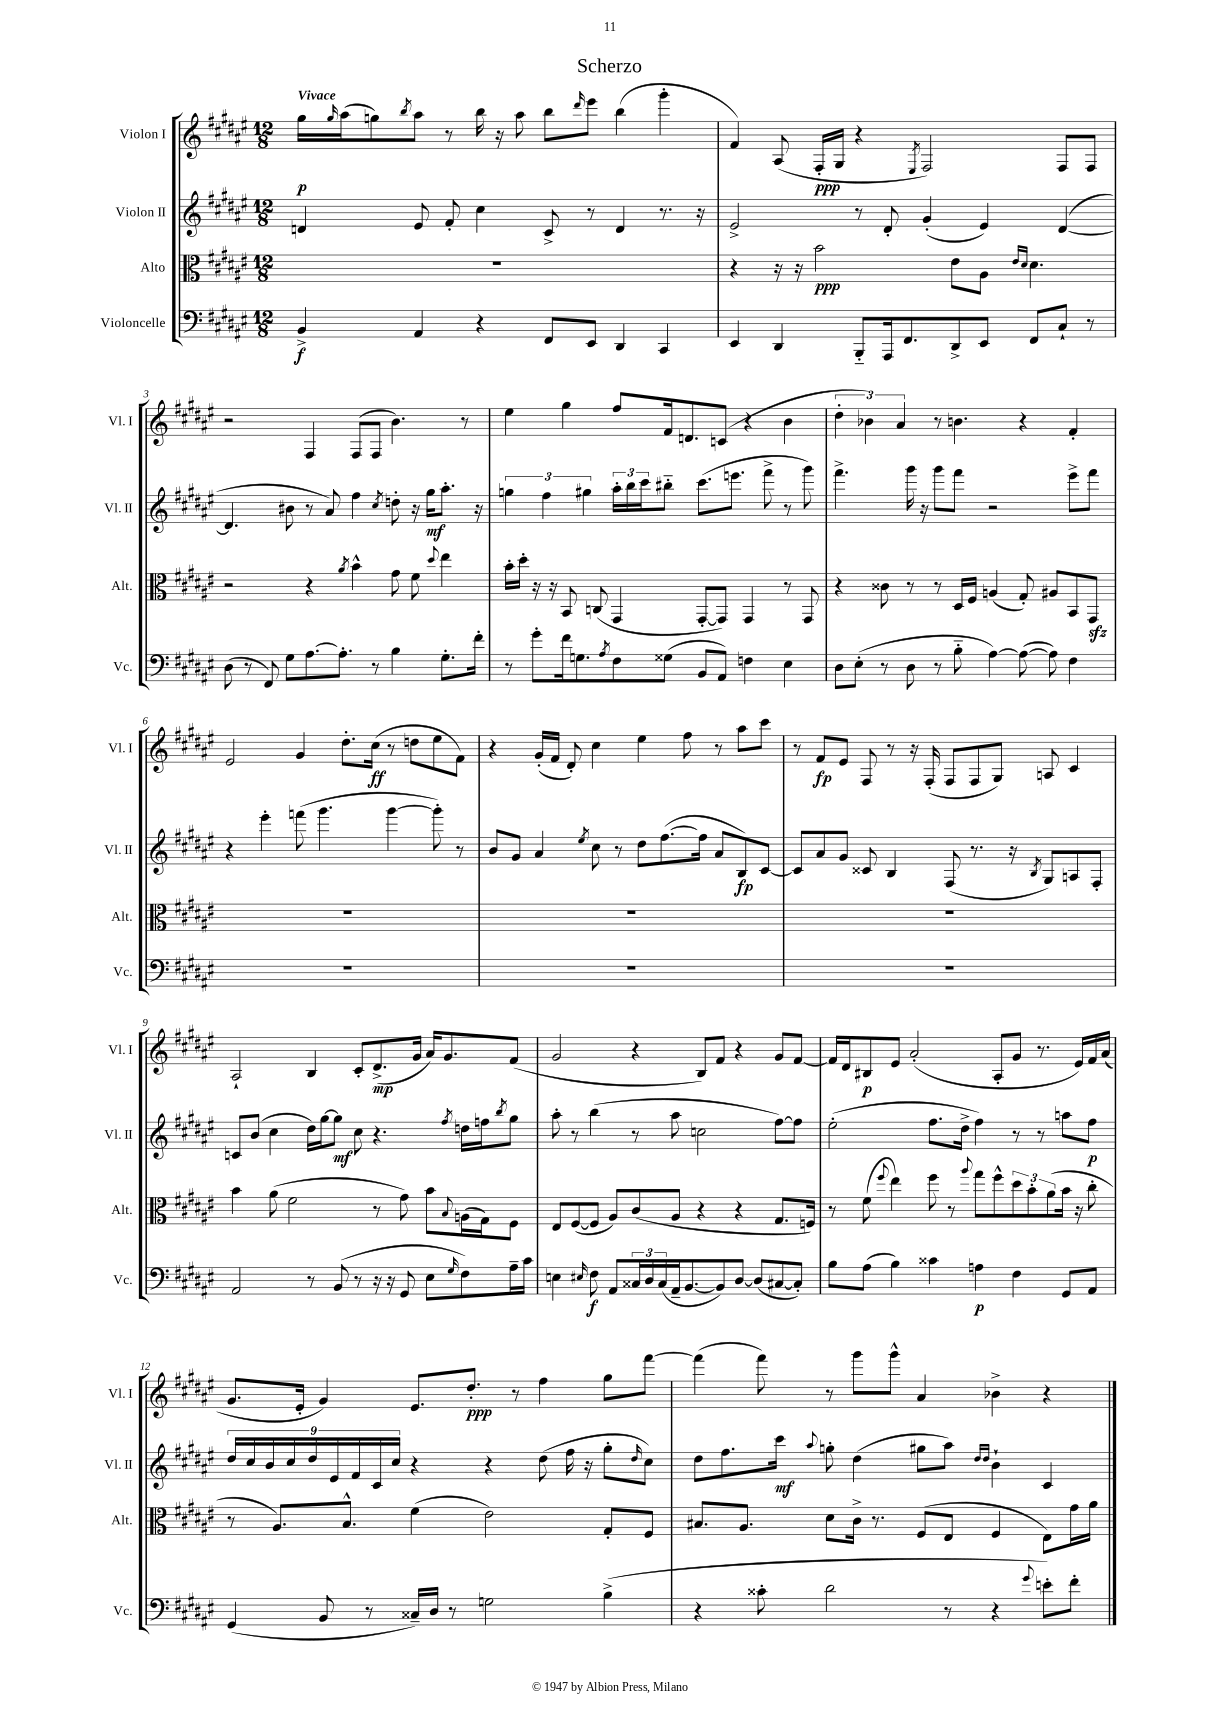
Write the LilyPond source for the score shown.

\header { title = "Scherzo" }
<<
\new StaffGroup <<
\new Staff = "s0" \with { instrumentName = "Violon I" shortInstrumentName = "Vl. I" } {
    \clef treble \key fis \major \numericTimeSignature \time 12/8 \tempo "Vivace"
    gis''16\p \grace { gis''16 } ais''16( g''8) \acciaccatura { b''8 } ais''8 r8 b''16 r16 ais''8 b''8 \grace { dis'''16 } eis'''8 b''4( gis'''4-. |
    fis'4) ais8( fis16-.\ppp gis16 r4 \acciaccatura { eis8 } fis2) fis8 fis8 |
    r2 fis4 fis8( fis8 b'4.) r8 |
    eis''4 gis''4 fis''8 fis'16 d'8. c'8( r4 b'4 |
    \tuplet 3/2 { dis''4-. bes'4) ais'4 } r8 b'4. r4 fis'4-. |
    eis'2 gis'4 dis''8.-. cis''16\ff( r8 d''8 eis''8 fis'8) |
    r4 gis'16-.( fis'16 dis'8-.) cis''4 eis''4 fis''8 r8 ais''8 cis'''8 |
    r8 fis'8\fp eis'8 fis8 r8 r16 fis16-.( fis8 fis8 gis8) a8 cis'4 |
    ais2-! b4 cis'8-. dis'8.->\mp( gis'16 ais'16) gis'8. fis'8( |
    gis'2 r4 b8) fis'8 r4 gis'8 fis'8~ |
    fis'16 dis'16 bis8\p eis'8 ais'2-.( ais8-. gis'8 r8. eis'16) fis'16 ais'16( |
    gis'8. eis'16-. gis'4) eis'8. dis''8.-.\ppp r8 fis''4 gis''8 fis'''8~ |
    fis'''4( fis'''8) r8 gis'''8 gis'''8-^ ais'4 bes'4-> r4 \bar "|." |
}
\new Staff = "s1" \with { instrumentName = "Violon II" shortInstrumentName = "Vl. II" } {
    \clef treble \key fis \major \numericTimeSignature \time 12/8
    d'4 eis'8 fis'8-. cis''4 cis'8-> r8 d'4 r8. r16 |
    eis'2-> r8 dis'8-. gis'4-.( eis'4) dis'4~( |
    dis'4. bis'8 r8 ais'8) fis''4 \acciaccatura { cis''8 } d''8-. r16 gis''16\mf ais''8.-. r16 |
    \tuplet 3/2 { g''4 fis''4 gis''4 } \tuplet 3/2 { ais''16-. b''16 cis'''16 } bis''8-_ cis'''8.( e'''8. fis'''8-> r8 gis'''8) |
    fis'''4.-> gis'''16 r16 gis'''8 fis'''8 r2 eis'''8-> fis'''8 |
    r4 eis'''4-. f'''8( gis'''4. gis'''4~ gis'''8-.) r8 |
    b'8 gis'8 ais'4 \acciaccatura { eis''8 } cis''8 r8 dis''8 fis''8.~( fis''16 ais'8 b8\fp) cis'8~ |
    cis'8 ais'8 gis'8 cisis'8 b4 fis8( r8. r16 \acciaccatura { b8 } gis8) a8 fis8-. |
    c'8 b'8( cis''4 dis''16) gis''16~ gis''8\mf cis''8 r4. \acciaccatura { fis''8 } d''16 f''16 \acciaccatura { b''8 } gis''8 |
    ais''8-. r8 b''4( r8 ais''8 c''2 fis''8~) fis''8 |
    eis''2-.( fis''8. dis''16-> fis''4) r8 r8 a''8 fis''8\p |
    \tuplet 9/8 { dis''16 cis''16 b'16 cis''16 dis''16 eis'16 fis'16 cis'16 cis''16 } r4 r4 dis''8( fis''16 r16 gis''8-. \grace { dis''16 } cis''8) |
    dis''8 fis''8. cis'''16\mf \appoggiatura { ais''8 } g''8-. dis''4( gis''8 ais''8) \grace { dis''16 dis''16 } b'4-! cis'4 \bar "|." |
}
\new Staff = "s2" \with { instrumentName = "Alto" shortInstrumentName = "Alt." } {
    \clef alto \key fis \major \numericTimeSignature \time 12/8
    R1. |
    r4 r16 r16 b'2\ppp eis'8 ais8 \grace { eis'16 dis'16 } dis'4. |
    r2 r4 \acciaccatura { ais'8 } b'4-^ gis'8 fis'8 \appoggiatura { dis''8 } eis''4 |
    b'16-. dis''16-. r16 r16 b,8 c8( gis,4 gis,8~-. gis,8) gis,4 r8 gis,8 |
    r4 cisis'8 r8 r8 dis16 fis16 a4( gis8-.) ais8 b,8 gis,8\sfz |
    R1. |
    R1. |
    R1. |
    b'4 ais'8( fis'2 r8 gis'8) b'8 \appoggiatura { b8 } a16( gis16) fis8 |
    eis8 fis8~( fis8 ais8) cis'8( ais8 r4 r4 gis8. f16) |
    r8 fis'8( \appoggiatura { fis''8 } eis''4) fis''8 r8 \appoggiatura { ais''8 } gis''8 fis''8-^ \tuplet 3/2 { dis''8 b'8-. ais'8( } b'16 r16 cis''8-. |
    r8 ais8.) b8.-^ fis'4( eis'2) gis8-. fis8 |
    bis8. ais8. dis'8 cis'16-> r8. fis8( eis8 fis4 eis8) gis'16 ais'16 \bar "|." |
}
\new Staff = "s3" \with { instrumentName = "Violoncelle" shortInstrumentName = "Vc." } {
    \clef bass \key fis \major \numericTimeSignature \time 12/8
    b,4->\f ais,4 r4 fis,8 eis,8 dis,4 cis,4 |
    eis,4 dis,4 b,,8-_ ais,,16 fis,8. dis,8-> eis,8 fis,8 cis8-! r8 |
    dis8( r8 fis,8) gis8 ais8.~ ais8.-. r8 b4 gis8.-. fis'16-. |
    r8 gis'8-. fis'16 g8. \acciaccatura { ais8 } fis8 gisis8( b,8 ais,8) f4 eis4 |
    dis8 eis8-.( r8 dis8 r8 b8-_ ais4~) ais8~( ais8) fis4 |
    R1. |
    R1. |
    R1. |
    ais,2 r8 b,8( r8 r16 r16 gis,8 eis8 \grace { gis16 } fis8) ais16-- cis'16 |
    e4 \grace { eis16 } fis8\f ais,8 \tuplet 3/2 { cisis16 dis16 cisis16( } ais,16-- b,8.~ b,8) dis8~ dis8( cis8~ cis8-.) |
    b8 ais8( b4) cisis'4 a4\p fis4 gis,8 ais,8 |
    gis,4( b,8 r8 cisis16--) dis16 r8 g2 b4->( |
    r4 cisis'8-. dis'2 r8 r4 \appoggiatura { gis'8 } e'8-.) fis'8-. \bar "|." |
}
>>
>>
